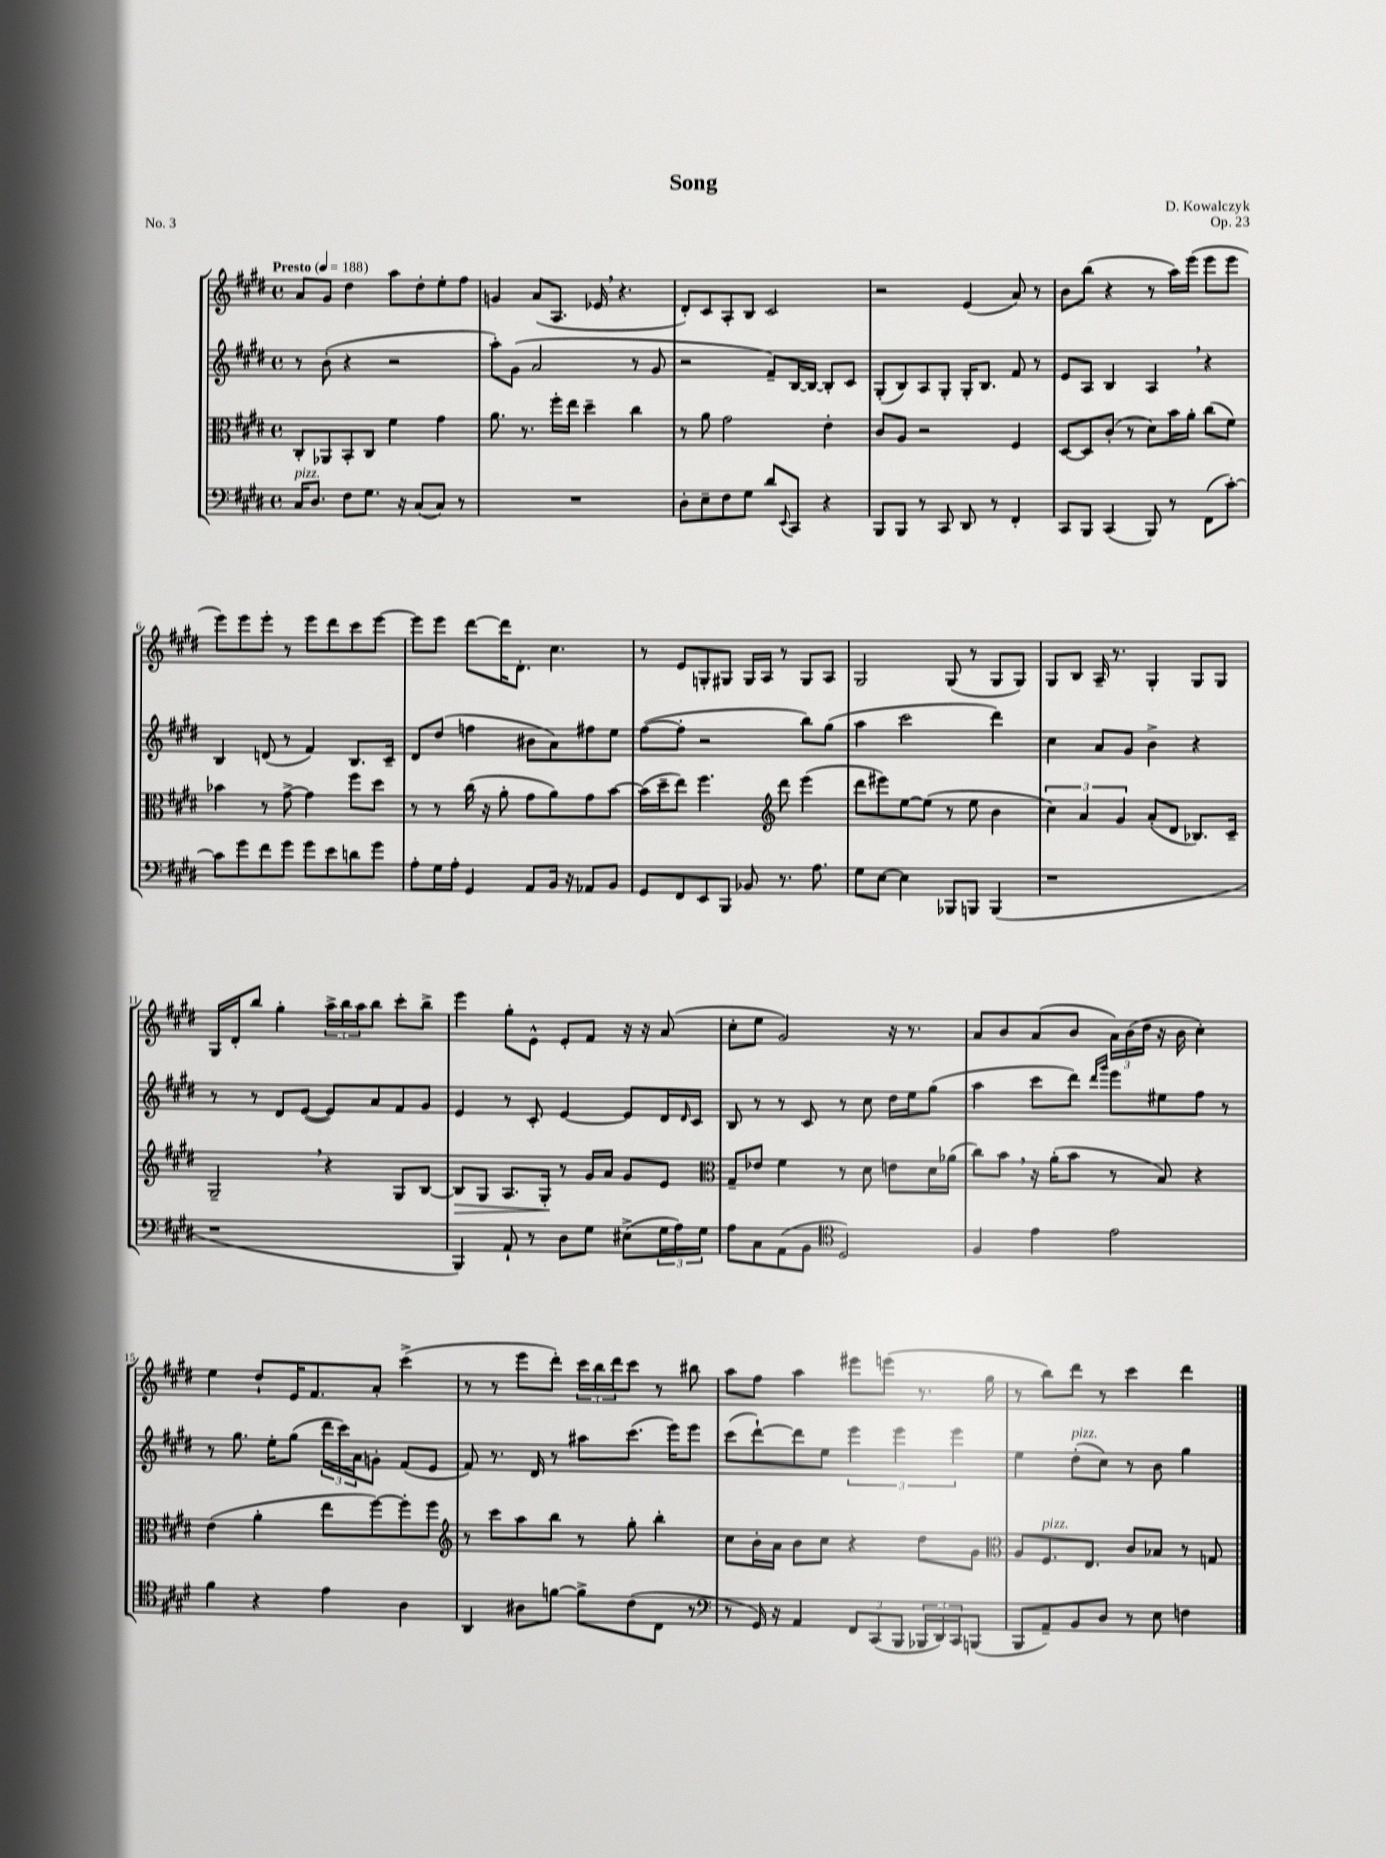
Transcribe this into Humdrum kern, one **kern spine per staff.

**kern	**kern	**kern	**kern
*staff4	*staff3	*staff2	*staff1
*clefF4	*clefC3	*clefG2	*clefG2
*k[f#c#g#d#]	*k[f#c#g#d#]	*k[f#c#g#d#]	*k[f#c#g#d#]
*M4/4	*M4/4	*M4/4	*M4/4
*met(c)	*met(c)	*met(c)	*met(c)
*MM188	*MM188	*MM188	*MM188
16C#/LK	8C#'/L	8r	8a/L
8.D#/J	.	.	.
.	8AA-/	(8b'\	8g#/J
8F#\L	8BB'/	4r	4dd#\
8.G#\J	8C#/J	.	.
.	4f#\	2r	8aa\L
16r	.	.	.
(8C#/L	.	.	8dd#'\
8C#/J)	4g#\	.	8ee'\
8r	.	.	8ff#\J
=	=	=	=
1r	8.a\	8aa'\L)	4g/
.	.	(8g#\J	.
.	8.r	.	.
.	.	2a/	(8a/L
.	16ff#'\LL	.	8.A/J
.	16ee\JJ	.	.
.	4dd#~\	.	.
.	.	.	16e-/
.	.	.	4.r
.	4cc#\	8r	.
.	.	8g#/	.
=	=	=	=
8D#'\L	8r	2r	8d#'/L)
8E~\	8a\	.	8c#/
8F#\	2g#\	.	8A'/
8G#\J	.	.	8B/J
8d#/L	.	8f#~/L)	2c#/
8qqEE/	.	.	.
8CC#/J	.	[16B/L	.
.	.	16B/_JJ	.
4r	4e'\	8B'/]L	.
.	.	8c#/J	.
=	=	=	=
8BBB/L	8c#/L	(8G#'/L	2r
8BBB/J	8A/J	8B/)	.
8r	2r	8A/	.
8CC#/	.	8G#'/J	.
8DD#/	.	16G#'/LK	(4e/
.	.	8.B/J	.
8r	.	.	.
4FF#'/	4F#/	8f#/	8a/)
.	.	8r	8r
=	=	=	=
8CC#/L	[8D#/L	8e/L	8b\L
8BBB/J	8D#/]	8A/J	(8bb\J
(4CC#/	(8c#'/J	4B/	4r
.	8r	.	.
8BBB/)	8d#\L)	4A/	8r
8r	16b\L	.	16aa\LL)
.	16a'\JJ	.	(16eee\JJ
(8FF#\L	(8cc#\L	4r	8eee\L
[8c#'\J)	8f#\J)	.	8eee\J
=	=	=	=
8c#\]L	4b-\	4B/	8eee\L)
8g#\	.	.	8eee\
8f#\	8r	(8d/	8eee'\J
8g#\J	[8g#^\	8r	8r
8g#\L	4g#\]	4f#/)	8eee\L
8e\	.	.	8ddd#\
8d\	8ff#\L	8.B/L	8ccc#\
8g#\J	8dd#\J	.	[8eee\J
.	.	16c#~/Jk	.
=	=	=	=
8A'\L	8r	8d#/L	8eee\]L
16G#\L	8r	(8dd#/J	8eee\J
16A'\JJ	.	.	.
4GG#/	(16cc#\	4ff\	[8ddd#\L
.	16r	.	.
.	8a'\	.	16ddd#\]K
.	.	.	8.d#'\J
8AA/L	8g#\L	8b#\L	.
16BB/Jk	8a\)	8a\)	4.cc#\
16r	.	.	.
8AA-/L	8g#\	8ff#\	.
8BB/J	[8b\J	8ee\J	.
=	=	=	=
8GG#/L	(16b\]LL	([8ff#\L	8r
.	16dd#~\J	.	.
8FF#/	8ee\J)	8ff#'\]J	8e/L
8EE/	4.ff#\	2r	8G'/
8BBB/J	.	.	8G#/J
8BB-/	.	.	16G#/LL
.	.	.	16A/JJ
*	*clefG2	*	*
8.r	8ddd#\	.	8r
.	(4eee\	8bb\L)	8G#/L
8.A\	.	.	.
.	.	(8gg#\J	8A/J
=	=	=	=
8G#\L	8ddd#\L	4aa\	2G#/
[8E\J	8eee#\)	.	.
4E\]	[8ee\	2ccc#\	.
.	(8ee\]J	.	.
8BBB-/L	8r	.	(8G#/
8BBB/J	8ee\	.	8r
(4BBB/	4b\	4ddd#\)	8G#/L
.	.	.	8G#/J)
=	=	=	=
1r	6cc#\)	4cc#\	8G#/L
.	.	.	8B/J
.	6a/	.	.
.	.	8a/L	16A~/
.	.	.	8.r
.	6g#/	.	.
.	.	8g#/J	.
.	(8a'/L	4b^\	4G#'/
.	8d#/J	.	.
.	8.B-/L)	4r	8G#/L
.	.	.	8G#/J
.	16c#~/Jk	.	.
=	=	=	=
1r	2G#~/	8r	16G#/LL
.	.	.	16d#'/J
.	.	8r	8bb/J
.	.	8d#/L	4gg#'\
.	.	([8e/J	.
.	4r	8e/]L)	24aa^\LL
.	.	.	24bb\
.	.	.	24aa\J
.	.	8a/	8bb\J
.	8G#/L	8f#/	8ccc#'\L
.	[8B/J	8g#/J	8bb^\J
=	=	=	=
4BBB/)	8B/]L	4e/	4eee\
.	8G#/J	.	.
8AA`/	8.A/L	8r	8gg#'\L
8r	.	8c#'/	8e^^\J
.	16G#'/Jk	.	.
8D#\L	8r	[4e/	8e'/L
8G#\J	16g#/LL	.	8f#/J
.	16a/JJ	.	.
(8E#^\L	8g#/L	8e/]L	16r
.	.	.	16r
24G#\L	8e/J	16d#/L	(8a/
24A\)	.	.	.
.	.	16qqd#/	.
.	.	16c#/JJ	.
24G#\JJ	.	.	.
=	=	=	=
*	*clefC3	*	*
8A\L	8G#~/L	8B/	8cc#'\L
8C#\	8e-/J	8r	8ee\J
(8AA\	4f#\	8r	2g#/)
8BB\J	.	8c#/	.
*clefC4	*	*	*
2D#/)	8r	8r	.
.	8d#\	8cc#\	.
.	8e\L	16dd#\LL	16r
.	.	16ee\J	8.r
.	16d#\L	(8gg#\J	.
.	(16a-\JJ	.	.
=	=	=	=
4F#/	8cc#\L)	4aa\	8a/L
.	8b\J	.	8b/
4e\	16r	8ccc#\L	(8a/
.	(16a'\LK	.	.
.	8b\J	8ddd#\J)	8b/J
.	.	16qqddd#/LL	.
.	.	16qqggg#/JJ	.
2e\	8r	8eee\L	24a\LL)
.	.	.	(24b\
.	.	.	24dd#\JJ
.	8B/)	8ee#\	16r
.	.	.	16b\
.	4r	8ff#\J	4cc#'\)
.	.	8r	.
=	=	=	=
4f#\	(4e\	8r	4ee\
.	.	8.gg#\	.
4r	4a'\	.	8dd#`/L
.	.	16ee'\LK	.
.	.	(8gg#\J	16e/K
.	.	.	8.f#/
4e\	8ee\L	24ddd#\LL	.
.	.	24ccc#\)	.
.	.	24a\J	.
.	[8ff#\)	8g'\J	8a'/J
4A\	8ff#'\]	(8f#/L	(4ccc#^\
.	8ff#\J	8e/J	.
=	=	=	=
*	*clefG2	*	*
4AA/	8r	8f#/)	8r
.	8ccc#\L	8.r	8r
8A#\L	8aa\	.	8eee\L
.	.	16d#/	.
[8f\J	8bb\J	8r	8ddd#'\J)
8f^\]L	8r	8aa#\L	24ccc#\LL
.	.	.	24bb\
.	.	.	24ddd#\J
(8c#\	8gg#'\	(8.ccc#\J	8ccc#\J
8C#\J	4bb'\	.	8r
.	.	16eee\LK)	.
8r	.	8eee\J	8bb#\
=	=	=	=
*clefF4	*	*	*
8r	8cc#\L	(8ccc#\L	8aa\L
16GG#/)	16b'\L	[8ddd#`\)	8ff#\J
16r	16a\JJ	.	.
4AA/	8b\L	8ddd#\]	4aa\
.	8cc#\J	8ee\J	.
12FF#/L	4r	6eee\	8eee#\L
(12CC#/	.	.	.
.	.	.	(8eee\J
12BBB/J	.	6eee\	.
24BBB-/LL	8dd#\L	.	8.r
24DD#/)	.	.	.
24CC#/J	.	6eee\	.
(8BBB/J	8g#\J	.	.
.	.	.	16gg#\
=	=	=	=
*	*clefC3	*	*
8BBB/L	8A/L	4ee\	8r
8AA~/)	8.F#/	.	8bb\L)
8BB/	.	(8dd#'\L	8ddd#\J
.	8.E/J	.	.
8D#/J	.	8cc#\J)	8r
8r	8c#/L	8r	4ccc#\
8E\	8B-/J	8b\	.
4F\	8r	4gg#\	4ddd#\
.	8G/	.	.
==	==	==	==
*-	*-	*-	*-
